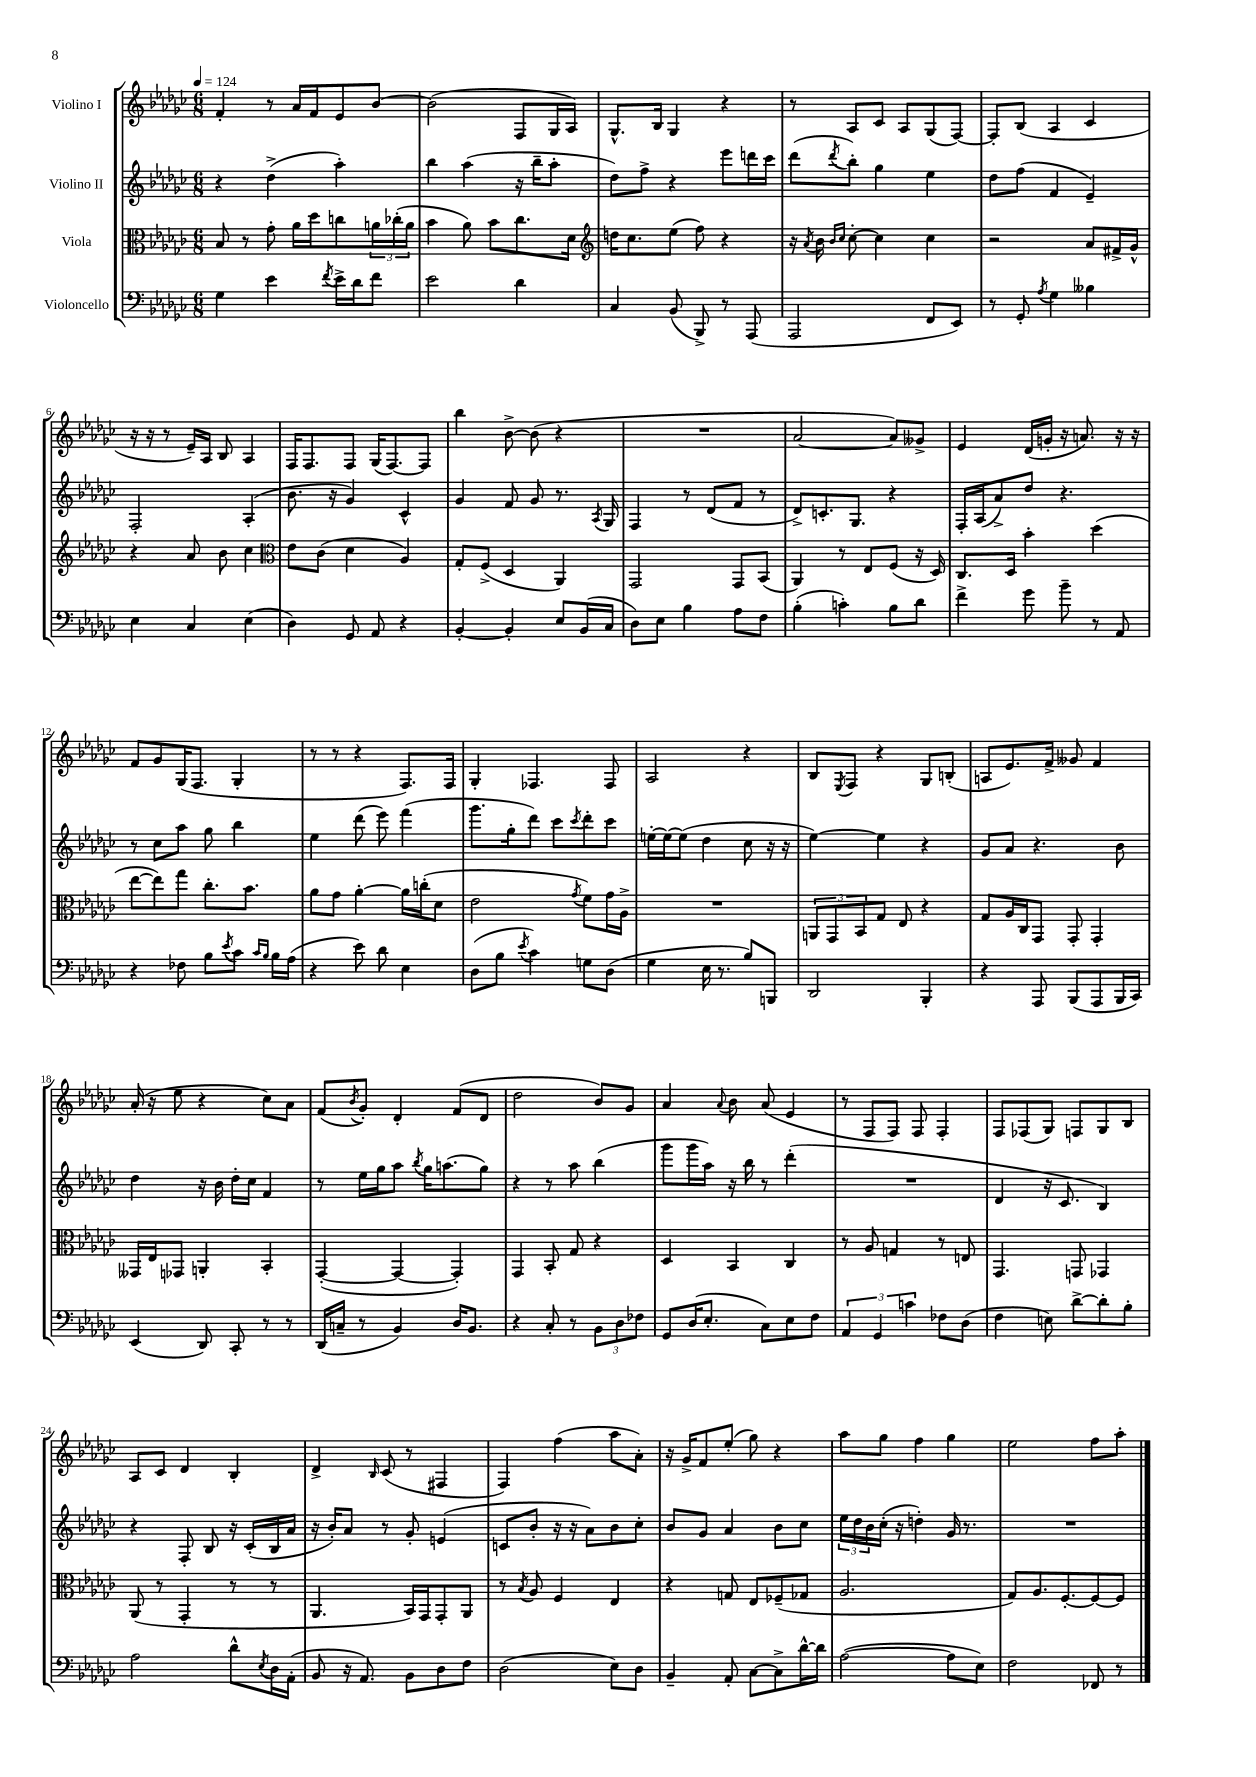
<<
\new StaffGroup <<
\new Staff = "s0" \with { instrumentName = "Violino I" } {
    \clef treble \key ges \major \numericTimeSignature \time 6/8 \tempo 4 = 124
    f'4-. r8 aes'16 f'16 ees'8 bes'8~ |
    bes'2( f8 ges16 aes16) |
    ges8.-^ bes16 ges4 r4 |
    r8 aes8 ces'8 aes8 ges8( f8~) |
    f8-. bes8( aes4 ces'4 |
    r16 r16 r8 ees'16--) aes16 bes8 aes4 |
    f16 f8. f8 ges16( f8.~) f8 |
    bes''4 bes'8~-> bes'8( r4 |
    R2. |
    aes'2~ aes'8) geses'8-> |
    ees'4 des'16( g'16-. r16 a'8.) r16 r16 |
    f'8 ges'8 ges16( f8. ges4-. |
    r8 r8 r4 f8.) f16 |
    ges4-. fes4. fes8 |
    aes2 r4 |
    bes8 \acciaccatura { ees8 } f8 r4 ges8 b8-.( |
    a8 ees'8.) f'16-> geses'8 f'4 |
    aes'16-.( r16 ees''8 r4 ces''8) aes'8 |
    f'8( \acciaccatura { bes'8 } ges'8-.) des'4-. f'8( des'8 |
    des''2 bes'8) ges'8 |
    aes'4 \appoggiatura { aes'8 } bes'8 aes'8( ees'4 |
    r8 f8 f8) f8 f4-. |
    f8 fes8( ges8) f8 ges8 bes8 |
    aes8 ces'8 des'4 bes4-. |
    des'4-> \grace { bes16 } ces'8( r8 fis4 |
    f4) f''4( aes''8 aes'8-.) |
    r16 ges'16-> f'8 ees''8-.( ges''8) r4 |
    aes''8 ges''8 f''4 ges''4 |
    ees''2 f''8 aes''8-. \bar "|." |
}
\new Staff = "s1" \with { instrumentName = "Violino II" } {
    \clef treble \key ges \major \numericTimeSignature \time 6/8
    r4 des''4->( aes''4-.) |
    bes''4 aes''4( r16 bes''16-- aes''8-. |
    des''8) f''8-> r4 ees'''8 d'''16 ces'''16 |
    des'''8( \acciaccatura { des'''8 } bes''8-.) ges''4 ees''4 |
    des''8 f''8( f'4 ees'4--) |
    f2-. aes4-.( |
    bes'8. r16 ges'4) ces'4-^ |
    ges'4 f'8 ges'8 r8. \acciaccatura { aes8 } ges16 |
    f4 r8 des'8( f'8 r8 |
    des'8->) c'8.-. ges8. r4 |
    f16-. aes16( aes'8->) des''8 r4. |
    r8 ces''8 aes''8 ges''8 bes''4 |
    ees''4 des'''8( ees'''8) f'''4( |
    ges'''8. ges''16-. des'''8) ces'''8 \acciaccatura { ces'''8 } des'''8-. ces'''8 |
    e''16~-. e''16~ e''8( des''4 ces''8 r16 r16 |
    ees''4~) ees''4 r4 |
    ges'8 aes'8 r4. bes'8 |
    des''4 r16 bes'16 des''16-. ces''16 f'4 |
    r8 ees''16 ges''16 aes''8 \acciaccatura { bes''8 } ges''16 a''8.( ges''8) |
    r4 r8 aes''8 bes''4( |
    ges'''8 ges'''16 aes''16) r16 bes''16 r8 des'''4-.( |
    R2. |
    des'4 r16 ces'8. bes4) |
    r4 f8-. bes8 r16 ces'16-.( bes16 aes'16 |
    r16 bes'16-.) aes'8 r8 ges'8-. e'4( |
    c'8 bes'8-. r16 r16 aes'8) bes'8 ces''8-. |
    bes'8 ges'8 aes'4 bes'8 ces''8 |
    \tuplet 3/2 { ees''16 des''16 bes'16 } ces''16-.( r16 d''4-.) ges'16 r8. |
    R2. \bar "|." |
}
\new Staff = "s2" \with { instrumentName = "Viola" } {
    \clef alto \key ges \major \numericTimeSignature \time 6/8
    bes8 r8 ges'8-. aes'16 des''16 c''8 \tuplet 3/2 { a'16 ces''16-.( a'16 } |
    bes'4 aes'8) bes'8 ces''8. des'16 |
    \clef treble d''16 ces''8. ees''8( f''8) r4 |
    r16 \acciaccatura { aes'8 } bes'16 \grace { bes'16 ces''16 } ces''8~-. ces''4 ces''4 |
    r2 aes'8 fis'16-> ges'16-^ |
    r4 aes'8 bes'8 ces''4 |
    \clef alto ees'8 ces'8( des'4 aes4) |
    ges8-. f8->( des4 aes,4) |
    ges,2 ges,8 bes,8( |
    aes,4) r8 ees8 f8( r16 des16) |
    ces8. des16 bes'4-. des''4( |
    ees''8~ ees''8) ges''8 ces''8.-. bes'8. |
    aes'8 ges'8 aes'4~-. aes'16 c''16-.( des'8 |
    ees'2 \acciaccatura { ges'8 } f'8) ges'16 aes16-> |
    R2. |
    \tuplet 3/2 { a,8 ges,8 bes,8 } ges8 ees8 r4 |
    ges8 aes16 ces16 ges,8 ges,8-. ges,4-. |
    geses,16 ees16 ges,8 a,4-. bes,4-. |
    ges,4~-.( ges,4~ ges,4-.) |
    ges,4 bes,8-. ges8 r4 |
    des4 bes,4 ces4 |
    r8 aes8 g4 r8 e8 |
    ges,4. g,8 ges,4 |
    aes,8( r8 ges,4-. r8 r8 |
    aes,4. bes,16) ges,16 ges,8-. aes,8 |
    r8 \acciaccatura { bes8 } aes8 f4 ees4 |
    r4 g8 ees8 fes8--( ges8 |
    aes2. |
    ges8) aes8. f8.~-. f8~ f8 \bar "|." |
}
\new Staff = "s3" \with { instrumentName = "Violoncello" } {
    \clef bass \key ges \major \numericTimeSignature \time 6/8
    ges4 ees'4 \acciaccatura { f'8 } ees'16-> des'16 f'8 |
    ees'2 des'4 |
    ces4 bes,8( bes,,8->) r8 aes,,8( |
    aes,,2 f,8 ees,8) |
    r8 ges,8-. \acciaccatura { aes8 } ges4 beses4 |
    ees4 ces4 ees4( |
    des4) ges,8 aes,8 r4 |
    bes,4~-. bes,4-. ees8 bes,16( ces16 |
    des8) ees8 bes4 aes8 f8 |
    bes4-.( c'4-.) bes8 des'8 |
    f'4-> ges'8 bes'8-- r8 aes,8 |
    r4 fes8 bes8 \acciaccatura { ees'8 } ces'8 \grace { ces'16 bes16 } bes16 aes16( |
    r4 ees'8) des'8 ees4 |
    des8( bes8 \acciaccatura { ees'8 } ces'4) g8 des8( |
    ges4 ees16 r8. bes8) b,,8 |
    des,2 bes,,4-. |
    r4 aes,,8 bes,,8( aes,,8 bes,,16 ces,16) |
    ees,4( des,8) ces,8-. r8 r8 |
    des,16( c16-- r8 bes,4) des16 bes,8. |
    r4 ces8-. r8 \tuplet 3/2 { bes,8 des8 fes8 } |
    ges,8 des16( ees8.-. ces8) ees8 f8 |
    \tuplet 3/2 { aes,4 ges,4 c'4 } fes8 des8( |
    f4 e8) des'8~-> des'8-. bes8-. |
    aes2 des'8-^ \acciaccatura { ees8 } des16 aes,16-.( |
    bes,8 r16 aes,8.) bes,8 des8 f8 |
    des2( ees8) des8 |
    bes,4-- aes,8-. ces8~ ces8-> des'16~-^ des'16 |
    aes2~( aes8 ees8) |
    f2 fes,8 r8 \bar "|." |
}
>>
>>
